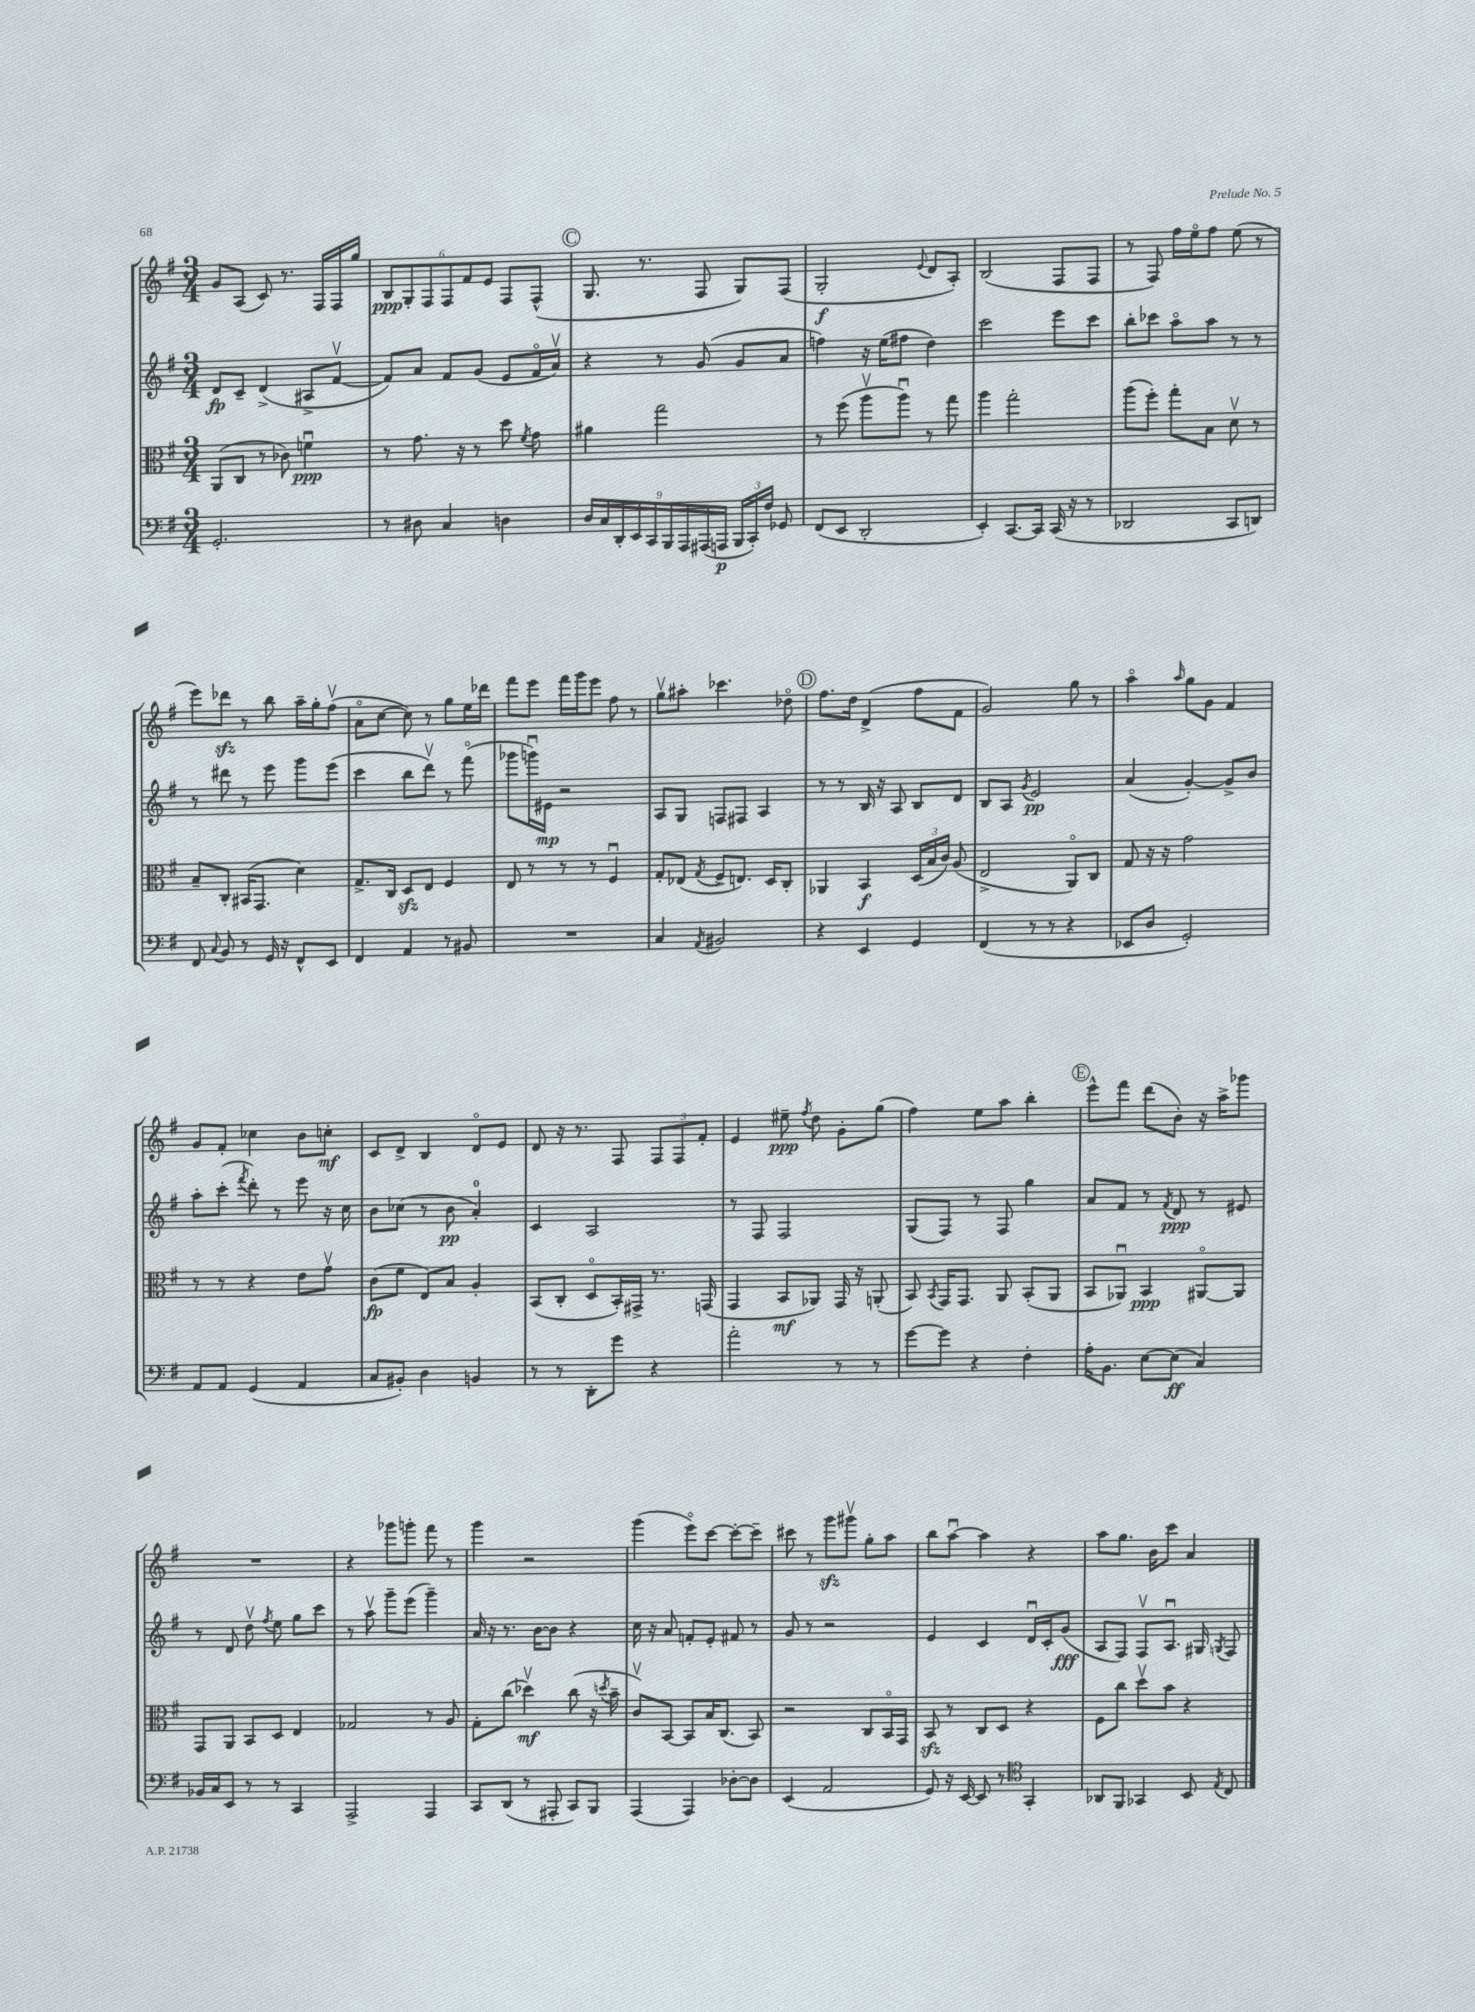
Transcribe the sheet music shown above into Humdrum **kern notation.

**kern	**dynam	**kern	**dynam	**kern	**dynam	**kern	**dynam
*part4	*part4	*part3	*part3	*part2	*part2	*part1	*part1
*staff4	*staff4	*staff3	*staff3	*staff2	*staff2	*staff1	*staff1
*clefF4	*	*clefC3	*	*clefG2	*	*clefG2	*
*k[f#]	*	*k[f#]	*	*k[f#]	*	*k[f#]	*
*M3/4	*	*M3/4	*	*M3/4	*	*M3/4	*
=91	=91	=91	=91	=91	=91	=91	=91
2.GG'/	.	(8AA/L	.	8d/L	fp	8g/L	.
.	.	8C/J	.	8c~/J	.	(8A/J	.
.	.	8r	.	(4d^/	.	8c/)	.
.	.	8c-X\)	.	.	.	8.r	.
.	.	4fnu\	ppp	8A#X^/L	.	.	.
.	.	.	.	.	.	16F#/LL	.
.	.	.	.	[8f#v/J	.	16F#/	.
.	.	.	.	.	.	16gg/JJ	.
=92	=92	=92	=92	=92	=92	=92	=92
8r	.	8r	.	8f#/L])	.	12B/L	ppp
.	.	.	.	.	.	12G'/	.
8D#X\	.	8.g\	.	8a/J	.	.	.
.	.	.	.	.	.	12F#/	.
4C/	.	.	.	8f#/L	.	12F#/	.
.	.	16r	.	.	.	.	.
.	.	.	.	.	.	12f#/	.
.	.	8r	.	(8g/J	.	.	.
.	.	.	.	.	.	12e/J	.
4Dn\	.	8dd\	.	8e/L	.	8F#/L	.
.	.	8qf#/	.	.	.	.	.
.	.	8g\	.	16f#/L	.	(8F#^^/J	.
.	.	.	.	16av/JJ)	.	.	.
!!LO:REH:place=s1:t=C
=93	=93	=93	=93	=93	=93	=93	=93
18D/LL	.	4a#X\	.	4r	.	8.G/	.
18C/	.	.	.	.	.	.	.
18DD'/	.	.	.	.	.	.	.
18EE/	.	.	.	.	.	.	.
.	.	.	.	.	.	8.r	.
18CC/	.	.	.	.	.	.	.
.	.	2gg\	.	8r	.	.	.
18BBB/	.	.	.	.	.	.	.
18AAA/	.	.	.	.	.	.	.
.	.	.	.	(8g/	.	8F#/	.
(18AAA#X/	.	.	.	.	.	.	.
18AAAn/JJ	p	.	.	.	.	.	.
24BBB/LL	.	.	.	8g/L	.	8G/L)	.
24CC'/)	.	.	.	.	.	.	.
24F#/JJ	.	.	.	.	.	.	.
8GG-X/	.	.	.	8a/J	.	(8F#/J	.
=94	=94	=94	=94	=94	=94	=94	=94
(8FF#/L	.	8r	.	4ffn\)	.	2G'/	f
8EE/J	.	(8ff#\	.	.	.	.	.
2DD'/	.	8aav\L	.	16r	.	.	.
.	.	.	.	(16ee\KL	.	.	.
.	.	8aau\J)	.	8ff#X\J	.	.	.
.	.	.	.	.	.	8qqe/	.
.	.	8r	.	4dd\)	.	8d/L	.
.	.	8gg\	.	.	.	8A'/J)	.
=95	=95	=95	=95	=95	=95	=95	=95
4EE'/)	.	4aa\	.	2ccc\	.	(2B/	.
[8.CC/L	.	2gg'\	.	.	.	.	.
16CC/Jk]	.	.	.	.	.	.	.
(16CC/	.	.	.	8eee\L	.	8F#/L	.
16r	.	.	.	.	.	.	.
8r	.	.	.	8ccc\J	.	8F#/J	.
=96	=96	=96	=96	=96	=96	=96	=96
2DD-X/	.	(8aa\L	.	8bb'\L	.	8r	.
.	.	8ff#'\J)	.	8ccc-X\J	.	8F#/)	.
.	.	8gg'\L	.	8aa\L	.	16ff#\LL	.
.	.	.	.	.	.	16ee\J	.
.	.	8B\J	.	8aa\J	.	8ff#\J	.
8CC/L	.	8dv\	.	8r	.	(8ee\	.
8DDn/J)	.	8r	.	8r	.	8r	.
!!LO:LB:g=z
=97	=97	=97	=97	=97	=97	=97	=97
8FF#/	.	8B~/L	.	8r	.	8eee\L)	.
8qqC/	.	.	.	.	.	.	.
8BB/	.	8C'/J	.	8ddd#X\	.	8ddd-Xzz\J	.
8r	.	(16BB#X/KL	.	8r	.	8r	.
.	.	8.GG/J	.	.	.	.	.
16GG/	.	.	.	8eee\	.	8bb\	.
16r	.	.	.	.	.	.	.
8FF#^^/L	.	4d\)	.	8ggg\L	.	16aa~\LL	.
.	.	.	.	.	.	16gg'\J	.
8EE/J	.	.	.	(8eee\J	.	(8ff#v\J	.
=98	=98	=98	=98	=98	=98	=98	=98
4FF#/	.	8.G^/L	.	4ccc\	.	8a\L	.
.	.	.	.	.	.	[8cc\J	.
.	.	16C/Jk	.	.	.	.	.
4AA/	.	8Dzz/L	.	8bb\L	.	8cc\])	.
.	.	8E/J	.	8dddv\J)	.	8r	.
8r	.	4F#/	.	8r	.	8gg\L	.
8BB#X/	.	.	.	(8fff#\	.	16ee\L	.
.	.	.	.	.	.	16ddd-X\JJ	.
=99	=99	=99	=99	=99	=99	=99	=99
2.r	.	8E/	.	8ggg-X\L	.	8fff#\L	.
.	.	8r	.	16gggnu\L)	.	8eee\J	.
.	.	.	.	16e#X\JJ	mp	.	.
.	.	8r	.	2r	.	16fff#\LL	.
.	.	.	.	.	.	16ggg\J	.
.	.	8r	.	.	.	8eee\J	.
.	.	4F#u/	.	.	.	8ff#\	.
.	.	.	.	.	.	8r	.
=100	=100	=100	=100	=100	=100	=100	=100
4C/	.	8G'/L	.	8A/L	.	8ggv\L	.
.	.	(8E-X/J	.	8G/J	.	8aa#X'\J	.
8qAA/	.	8qG/	.	.	.	.	.
2BB#X/	.	8F#^/L	.	8Fn/L	.	4.ccc-X\	.
.	.	8.En/J)	.	8F#X/J	.	.	.
.	.	.	.	4A/	.	.	.
.	.	16D/KL	.	.	.	.	.
.	.	8C'/J	.	.	.	8dd-X\	.
!!LO:REH:place=s1:t=D
=101	=101	=101	=101	=101	=101	=101	=101
4r	.	4AA-X/	.	8r	.	8.ff#\L	.
.	.	.	.	8r	.	.	.
.	.	.	.	.	.	16dd\Jk	.
4EE/	.	4BB/	f	16B/	.	(4d^/	.
.	.	.	.	16r	.	.	.
.	.	.	.	8A/	.	.	.
4GG/	.	(24D/LL	.	8B/L	.	8ff#\L	.
.	.	24B/	.	.	.	.	.
.	.	24c/JJ)	.	.	.	.	.
.	.	(8A/	.	8d/J	.	8f#\J	.
=102	=102	=102	=102	=102	=102	=102	=102
(4FF#/	.	2E^/	.	8B/L	.	2g/)	.
.	.	.	.	8A/J	.	.	.
.	.	.	.	8qg/	.	.	.
8r	.	.	.	2e/	pp	.	.
8r	.	.	.	.	.	.	.
4r	.	8AA/L)	.	.	.	8gg\	.
.	.	8C/J	.	.	.	8r	.
=103	=103	=103	=103	=103	=103	=103	=103
8EE-X/L	.	8G/	.	(4a/	.	4aa\	.
8D/J	.	16r	.	.	.	.	.
.	.	16r	.	.	.	.	.
.	.	.	.	.	.	16qqaa/	.
2GG'/)	.	2g\	.	[4g'/)	.	8gg\L	.
.	.	.	.	.	.	8g\J	.
.	.	.	.	8g^/L]	.	4f#/	.
.	.	.	.	8b/J	.	.	.
!!LO:LB:g=z
=104	=104	=104	=104	=104	=104	=104	=104
8AA/L	.	8r	.	8aa'\L	.	8g/L	.
8AA/J	.	8r	.	(8ccc'\J	.	8f#'/J	.
.	.	.	.	8qfff#/	.	.	.
(4GG/	.	4r	.	8ddd'\)	.	4cc-X\	.
.	.	.	.	8r	.	.	.
4AA/	.	8e\L	.	8eee\	.	8b\L	.
.	.	8gv\J	.	16r	.	8ccn'\J	mf
.	.	.	.	16cc\	.	.	.
=105	=105	=105	=105	=105	=105	=105	=105
8C/L	.	(8c\L	fp	8b\L	.	8c/L	.
8BB#X'/J)	.	8f#\J	.	(8cc-X\J	.	8d^/J	.
4D\	.	8E/L)	.	8r	.	4B/	.
.	.	8B/J	.	8b\	pp	.	.
4BBn/	.	4A'/	.	4a'/)	.	8d/L	.
.	.	.	.	.	.	8e/J	.
=106	=106	=106	=106	=106	=106	=106	=106
8r	.	(8BB/L	.	4c/	.	8d/	.
8r	.	8C'/J	.	.	.	16r	.
.	.	.	.	.	.	8.r	.
8DD'\L	.	8D/L	.	2A/	.	.	.
8g\J	.	16BB'/L)	.	.	.	8F#/	.
.	.	16GG#X^/JJ	.	.	.	.	.
4r	.	8.r	.	.	.	12F#/L	.
.	.	.	.	.	.	12F#/	.
.	.	.	.	.	.	12f#'/J	.
.	.	(16GGn/	.	.	.	.	.
=107	=107	=107	=107	=107	=107	=107	=107
2a'\	.	4GG/	.	8r	.	4e/	.
.	.	.	.	8F#/	.	.	.
.	.	8BB/L	mf	2F#/	.	8ee#X~\	ppp
.	.	.	.	.	.	8qff#/	.
.	.	8AA-X/J)	.	.	.	8dd\	.
8r	.	16GG/	.	.	.	8g'\L	.
.	.	16r	.	.	.	.	.
8r	.	(8AAn'/	.	.	.	(8gg\J	.
=108	=108	=108	=108	=108	=108	=108	=108
[8g\L	.	8BB/)	.	(8G/L	.	4ff#\)	.
.	.	8qBB/	.	.	.	.	.
8g\J]	.	16GG/KL	.	8F#/J)	.	.	.
.	.	8.GG/J	.	.	.	.	.
4r	.	.	.	8r	.	8ee\L	.
.	.	8AA/	.	8F#/	.	8aa\J	.
4F#'\	.	(8BB'/L	.	4gg\	.	4bb'\	.
.	.	8AA/J	.	.	.	.	.
!!LO:REH:place=s1:t=E
=109	=109	=109	=109	=109	=109	=109	=109
16A'\KL	.	8BB/L	.	8a/L	.	8eee^^\L	.
8.BB\J	.	.	.	.	.	.	.
.	.	8AA-Xu/J)	.	8f#/J	.	8fff#\J	.
[8E\L	.	4BB/	ppp	8r	.	(8ddd\L	.
.	.	.	.	8qf#/	.	.	.
(8E\J]	ff	.	.	8d/	ppp	8b'\J)	.
4C/)	.	[8AA#X/L	.	8r	.	16r	.
.	.	.	.	.	.	16aa^\KL	.
.	.	8AA#/J]	.	8e#X/	.	8ggg-X\J	.
!!LO:LB:g=z
=110	=110	=110	=110	=110	=110	=110	=110
16BB-X/LL	.	8GG/L	.	8r	.	2.r	.
16C/J	.	.	.	.	.	.	.
8EE/J	.	8AA/J	.	8d/	.	.	.
8r	.	8BB/L	.	8ddv\	.	.	.
.	.	.	.	8qff#/	.	.	.
8r	.	8D/J	.	8ee\	.	.	.
4CC/	.	4E/	.	8gg\L	.	.	.
.	.	.	.	8ccc\J	.	.	.
=111	=111	=111	=111	=111	=111	=111	=111
2AAA^/	.	2G-X/	.	8r	.	4r	.
.	.	.	.	8aav\	.	.	.
.	.	.	.	8ggg~\L	.	8ggg-X\L	.
.	.	.	.	(8eee\J	.	8gggn'\J	.
4AAA/	.	8r	.	4ggg~\)	.	8fff#\	.
.	.	8A/	.	.	.	8r	.
=112	=112	=112	=112	=112	=112	=112	=112
8CC/L	.	8G'\L	.	16a/	.	4ggg\	.
.	.	.	.	16r	.	.	.
(8DD/J	.	(8cc\J	.	8.r	.	.	.
8r	.	4dd-Xv\)	mf	.	.	2r	.
.	.	.	.	[16b\KL	.	.	.
8AAA#X'/	.	.	.	8b\J]	.	.	.
8CC/L)	.	(8cc\	.	4r	.	.	.
8BBB/J	.	16r	.	.	.	.	.
.	.	8qddn/	.	.	.	.	.
.	.	16b~\	.	.	.	.	.
=113	=113	=113	=113	=113	=113	=113	=113
(4AAA/	.	8cv/L)	.	16cc\	.	(4ggg\	.
.	.	.	.	16r	.	.	.
.	.	[8BB/J	.	8a/	.	.	.
4AAA/)	.	8BB/L]	.	8fn'/L	.	8eee\L)	.
.	.	16B/K	.	8e'/J	.	[8ccc\J	.
.	.	(8.C/J	.	.	.	.	.
[8D-X'\L	.	.	.	8f#X/	.	8ccc'\L_	.
8D-\J]	.	8BB/)	.	8r	.	8ccc~\J]	.
=114	=114	=114	=114	=114	=114	=114	=114
(4EE/	.	2r	.	8g/	.	8ccc#X\	.
.	.	.	.	8r	.	8r	.
2AA/	.	.	.	2r	.	8gggzz\L	.
.	.	.	.	.	.	8ggg#Xv\J	.
.	.	8C/L	.	.	.	8gg'\L	.
.	.	16BB/L	.	.	.	8aa\J	.
.	.	16GG/JJ	.	.	.	.	.
=115	=115	=115	=115	=115	=115	=115	=115
8GG/)	.	8BBzz/	.	4e/	.	8bb\L	.
16r	.	8r	.	.	.	[8aau\J	.
[16EE/	.	.	.	.	.	.	.
8EE/]	.	8C/L	.	4c/	.	4aa\]	.
8r	.	8D/J	.	.	.	.	.
*clefC4	*	*	*	*	*	*	*
4GG'/	.	4r	.	16du/LL	.	4r	.
.	.	.	.	16c'/J	.	.	.
.	.	.	.	(8g/J	fff	.	.
=116	=116	=116	=116	=116	=116	=116	=116
8AA-X/L	.	8F#\L	.	8A/L	.	8aa\L	.
8FF#/J	.	8cc\J	.	8F#/J)	.	8.gg\J	.
4GG-X/	.	8ddv\L	.	8F#v/L	.	.	.
.	.	.	.	.	.	16b\KL	.
.	.	8b\J	.	8.Au/J	.	8ccc\J	.
8BB/	.	4r	.	.	.	4a/	.
.	.	.	.	16G#X/	.	.	.
8qE/	.	.	.	8qGn/	.	.	.
8C/	.	.	.	8F#/	.	.	.
==	==	==	==	==	==	==	==
*-	*-	*-	*-	*-	*-	*-	*-
